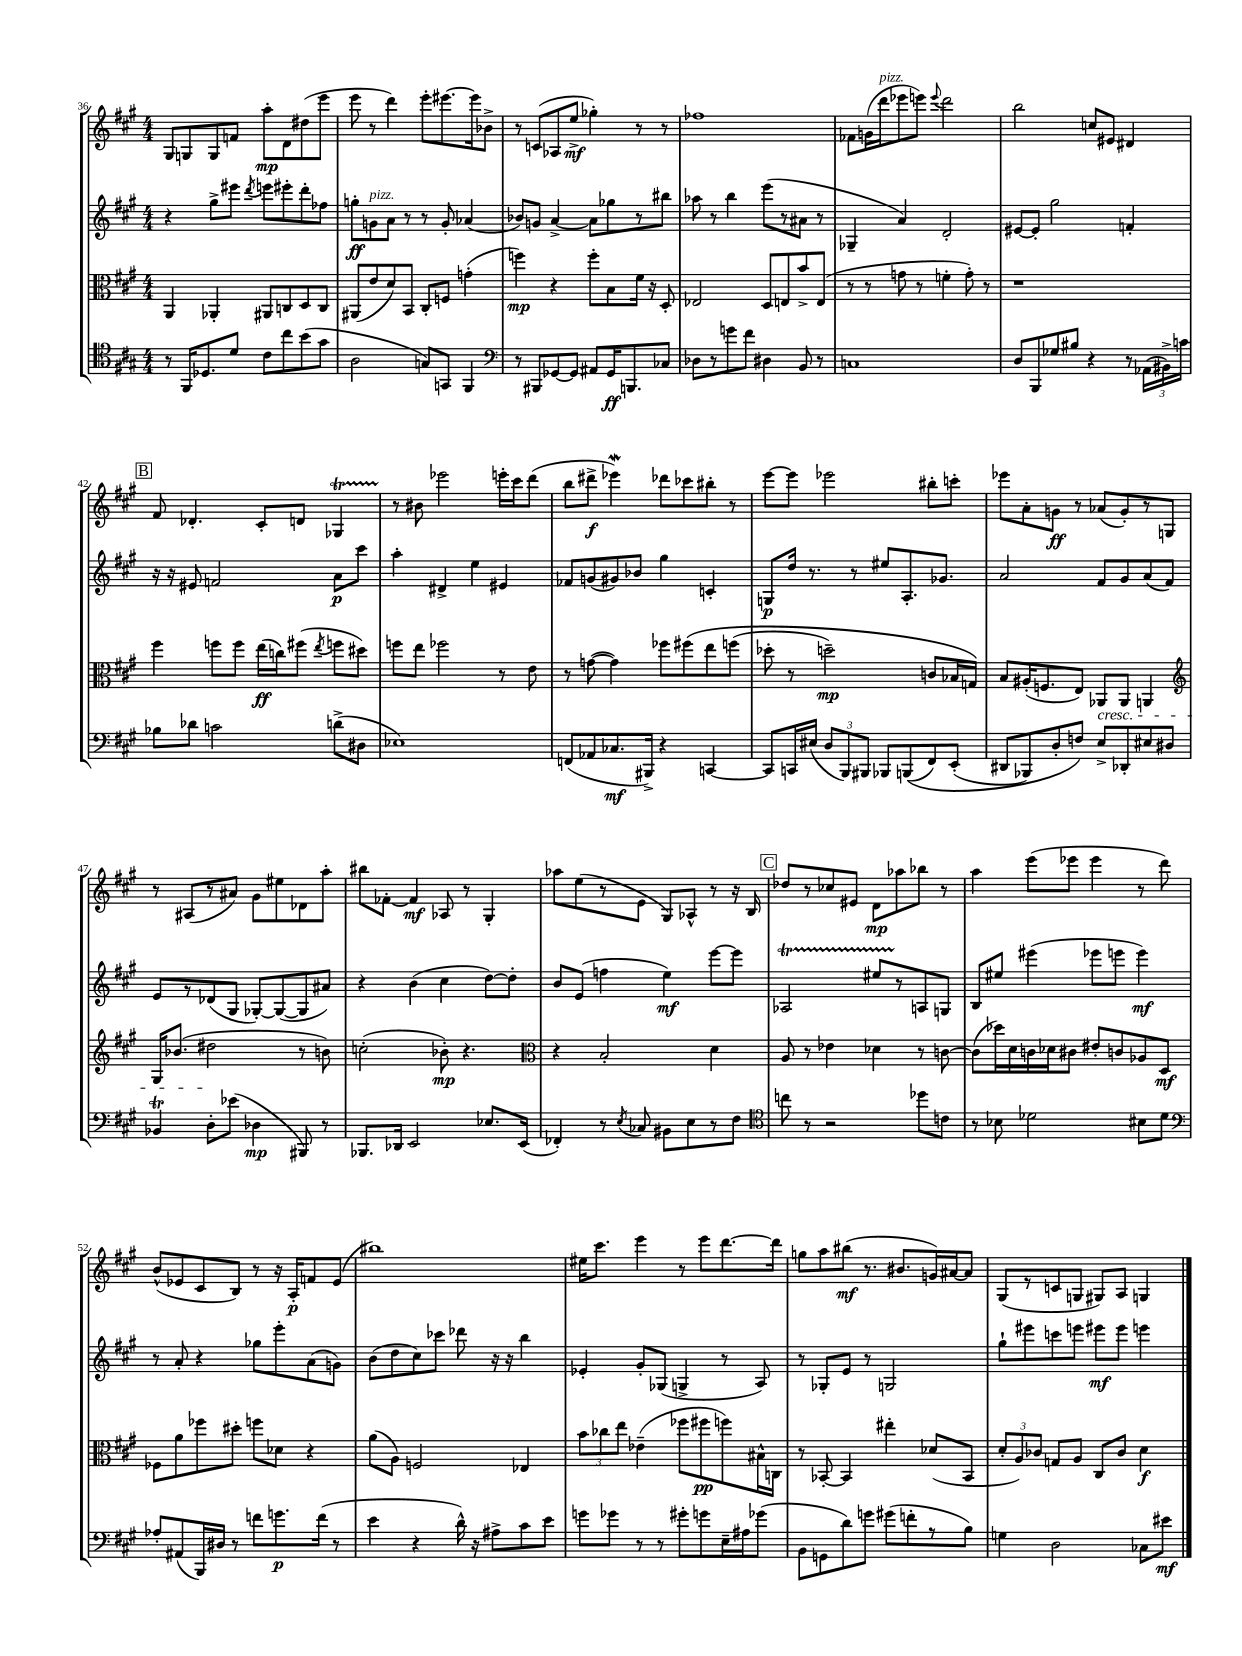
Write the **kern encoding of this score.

**kern	**kern	**kern	**kern
*staff4	*staff3	*staff2	*staff1
*clefC4	*clefC3	*clefG2	*clefG2
*k[f#c#g#]	*k[f#c#g#]	*k[f#c#g#]	*k[f#c#g#]
*M4/4	*M4/4	*M4/4	*M4/4
8r	4AA	4r	8G#
16FF#	.	.	8G
8.D-	.	.	.
.	4AA-'	8gg#^	8G
8d	.	8eee#	8f
.	.	8qddd	.
8c#	8AA#	8eee	8aa'
8cc#	8C	8eee#'	8d
(8b	8D	8ddd'	(8dd#
8g#	8C	8ff-	8eee
=	=	=	=
2A	(8AA#	8gg'	8eee
.	8e	8g	8r
.	8d)	8a	4ddd)
.	8BB	8r	.
8G)	8C#'	8r	8eee'
8GG	8F	8g'	[8.eee#
4FF#	(4g'	(4a-	.
.	.	.	16eee#]
.	.	.	8b-^
=	=	=	=
*clefF4	*	*	*
8r	4ff)	8b-)	8r
8BBB#	.	8g	(8c
[8GG-	4r	[4a^	8A-
8GG-]	.	.	8ee^
8AA#	8ff'	8a]	4gg-')
16GG-	8B	8gg-	.
8.BBB	.	.	.
.	16f#	8r	8r
.	16r	.	.
8C-	8D'	8bb#	8r
=	=	=	=
8D-	2E-	8aa-	1ff-
8r	.	8r	.
8g	.	4bb	.
8f#	.	.	.
4D#	8D	(8eee	.
.	8E	8r	.
8BB	8b^	8a#	.
8r	(8E	8r	.
=	=	=	=
1C	8r	4G-~	8f-
.	8r	.	(16g
.	.	.	16ddd
.	8g	4a)	8eee-
.	8r	.	8eee)
.	.	.	8qqeee
.	4f'	2d'	2ddd
.	8g')	.	.
.	8r	.	.
=	=	=	=
8D	1r	[8e#	2bb
8BBB	.	8e#']	.
8G-	.	2gg#	.
8B#	.	.	.
4r	.	.	8cc
.	.	.	8e#
8r	.	4f'	4d#
(24AA-	.	.	.
24BB#^)	.	.	.
24c	.	.	.
=	=	=	=
8B-	4ff#	16r	8f#
.	.	16r	.
8d-	.	8e#	4.d-'
2c	8ff	2f	.
.	8ff	.	.
.	(16ee	.	8c#'
.	16cc)	.	.
.	(8ff#	.	8d
.	8qee	.	.
(8d^	8ff	8a	4G-
8D#	8dd#)	8ccc#	.
=	=	=	=
1E-)	8ff	4aa'	8r
.	8ee	.	8b#
.	2ff-	4d#^	2eee-
.	.	4ee	.
.	8r	4e#	16eee'
.	.	.	16ccc#
.	8e	.	(8ddd
=	=	=	=
(8FF	8r	8f-	8bb
8AA-	([8g	(8g	8ddd#^
8.C-	4g])	8g#)	4eee-)
.	.	8b-	.
16BBB#^)	.	.	.
4r	8ff-	4gg#	8ddd-
.	&(8ff#	.	8ccc-
[4CC	8ee	4c'	8bb#'
.	(8ff	.	8r
=	=	=	=
8CC]	8dd-'	8G	[8eee
16CC	8r	16dd	8eee]
(16E#	.	8.r	.
12D	2dd~)	.	2eee-
12BBB)	.	.	.
.	.	8r	.
12BBB#	.	.	.
8BBB-	.	8ee#	.
&((8BBB	.	8.A'	.
8FF#)	8c	.	8bb#'
.	.	8.g-	.
(8EE'	16B-	.	8ccc'
.	16G&)	.	.
=	=	=	=
8DD#	8B	2a	8eee-
8BBB-)	(16A#'	.	8a'
.	8.F	.	.
8D'	.	.	8g
8F&)	8E)	.	8r
8E^	8AA-	8f#	(8a-
8DD-'	8AA-	8g#	8g')
8E#	4AA	(8a	8r
8D#	.	8f#)	8G
=	=	=	=
*	*clefG2	*	*
4BB-	16G#	8e	8r
.	(8.b-	.	.
.	.	8r	(8A#
8D'	2dd#	(8d-	8r
(8e-	.	8G#	8a#)
4D-	.	[8G-')	8g#
.	.	(8G-_	8ee#
8BBB#)	8r	8G-]	8d-
8r	8b)	8a#)	8aa'
=	=	=	=
8.BBB-	(2cc'	4r	8bb#
.	.	.	[8f-'
16DD-	.	.	.
2EE	.	(4b	4f-]
.	8b-')	4cc#	8A-
.	4.r	.	8r
8.E-	.	[8dd)	4G#'
.	.	8dd']	.
(16EE	.	.	.
=	=	=	=
*	*clefC3	*	*
4FF-')	4r	8b	8aa-
.	.	(8e	(8ee
8r	2B'	4ff	8r
8qE	.	.	.
8C-	.	.	8e
8BB#	.	4ee)	8G#)
8E	.	.	8A-^^
8r	4d	[8eee	8r
8F#	.	8eee]	16r
.	.	.	16B
=	=	=	=
*clefC4	*	*	*
8cc	8A	2A-	8dd-
8r	8r	.	8r
2r	4e-	.	8cc-
.	.	.	8e#
.	4d-	8ee#	8d
.	.	8r	8aa-
8dd-	8r	8A	8bb-
8c	[8c	8G	8r
=	=	=	=
8r	(8c]	8B	4aa
8B-	16dd-)	8ee#	.
.	16d	.	.
2d-	16c	(4eee#	(8eee
.	16d-	.	.
.	8c#	.	8eee-
.	8e#'	8eee-	4eee-
.	8c	8eee	.
8B#	8A-	4eee)	8r
8d-	8D	.	8ddd)
=	=	=	=
*clefF4	*	*	*
8A-'	8F-	8r	(8b^^
(8AA#	8a	8a'	8e-
16BBB)	8ff-	4r	8c#
16D#	.	.	.
8r	8dd#'	.	8B)
8f	8ff	8gg-	8r
8.g	8d-	8eee'	16r
.	.	.	16A'
.	4r	(8a	8f
(16f	.	.	.
8r	.	8g)	(8e-
=	=	=	=
4e	(8a	(8b	1bb#)
.	8A)	8dd	.
4r	2F	8cc#)	.
.	.	8ccc-	.
16d^^)	.	8ddd-	.
16r	.	.	.
8A#^	.	16r	.
.	.	16r	.
8c#	4E-	4bb	.
8e	.	.	.
=	=	=	=
8g	12b	4e-'	16ee#
.	.	.	8.ccc#
.	12cc-	.	.
8g-	.	.	.
.	12ee	.	.
8r	(4e-~	8g#'	4eee
8r	.	(8G-	.
8g#'	8ff-	4G^	8r
8g	8ff#	.	8eee
16E~	8ff)	8r	[8.ddd
16A#	.	.	.
(8g-	16B#^^	8A)	.
.	16C	.	16ddd]
=	=	=	=
8BB	8r	8r	8gg
8GG	[8BB-'	8G-'	8aa
8d)	4BB-]	8e	(8bb#
8g	.	8r	8.r
(8g#	4ee#'	2G	.
.	.	.	8.b#
8f'	.	.	.
8r	(8d-	.	16g)
.	.	.	[16a#
8B)	8BB-	.	8a#]
=	=	=	=
4G	12d'	8gg#`	(8G#
.	12A)	.	.
.	.	8eee#	8r
.	12c-	.	.
2D	8G	8ccc	8c
.	8A	8eee	8G
.	8C#	8eee#	8G#)
.	8c-	8eee#	8A
8C-	4d	4eee	4G
8e#	.	.	.
==	==	==	==
*-	*-	*-	*-
